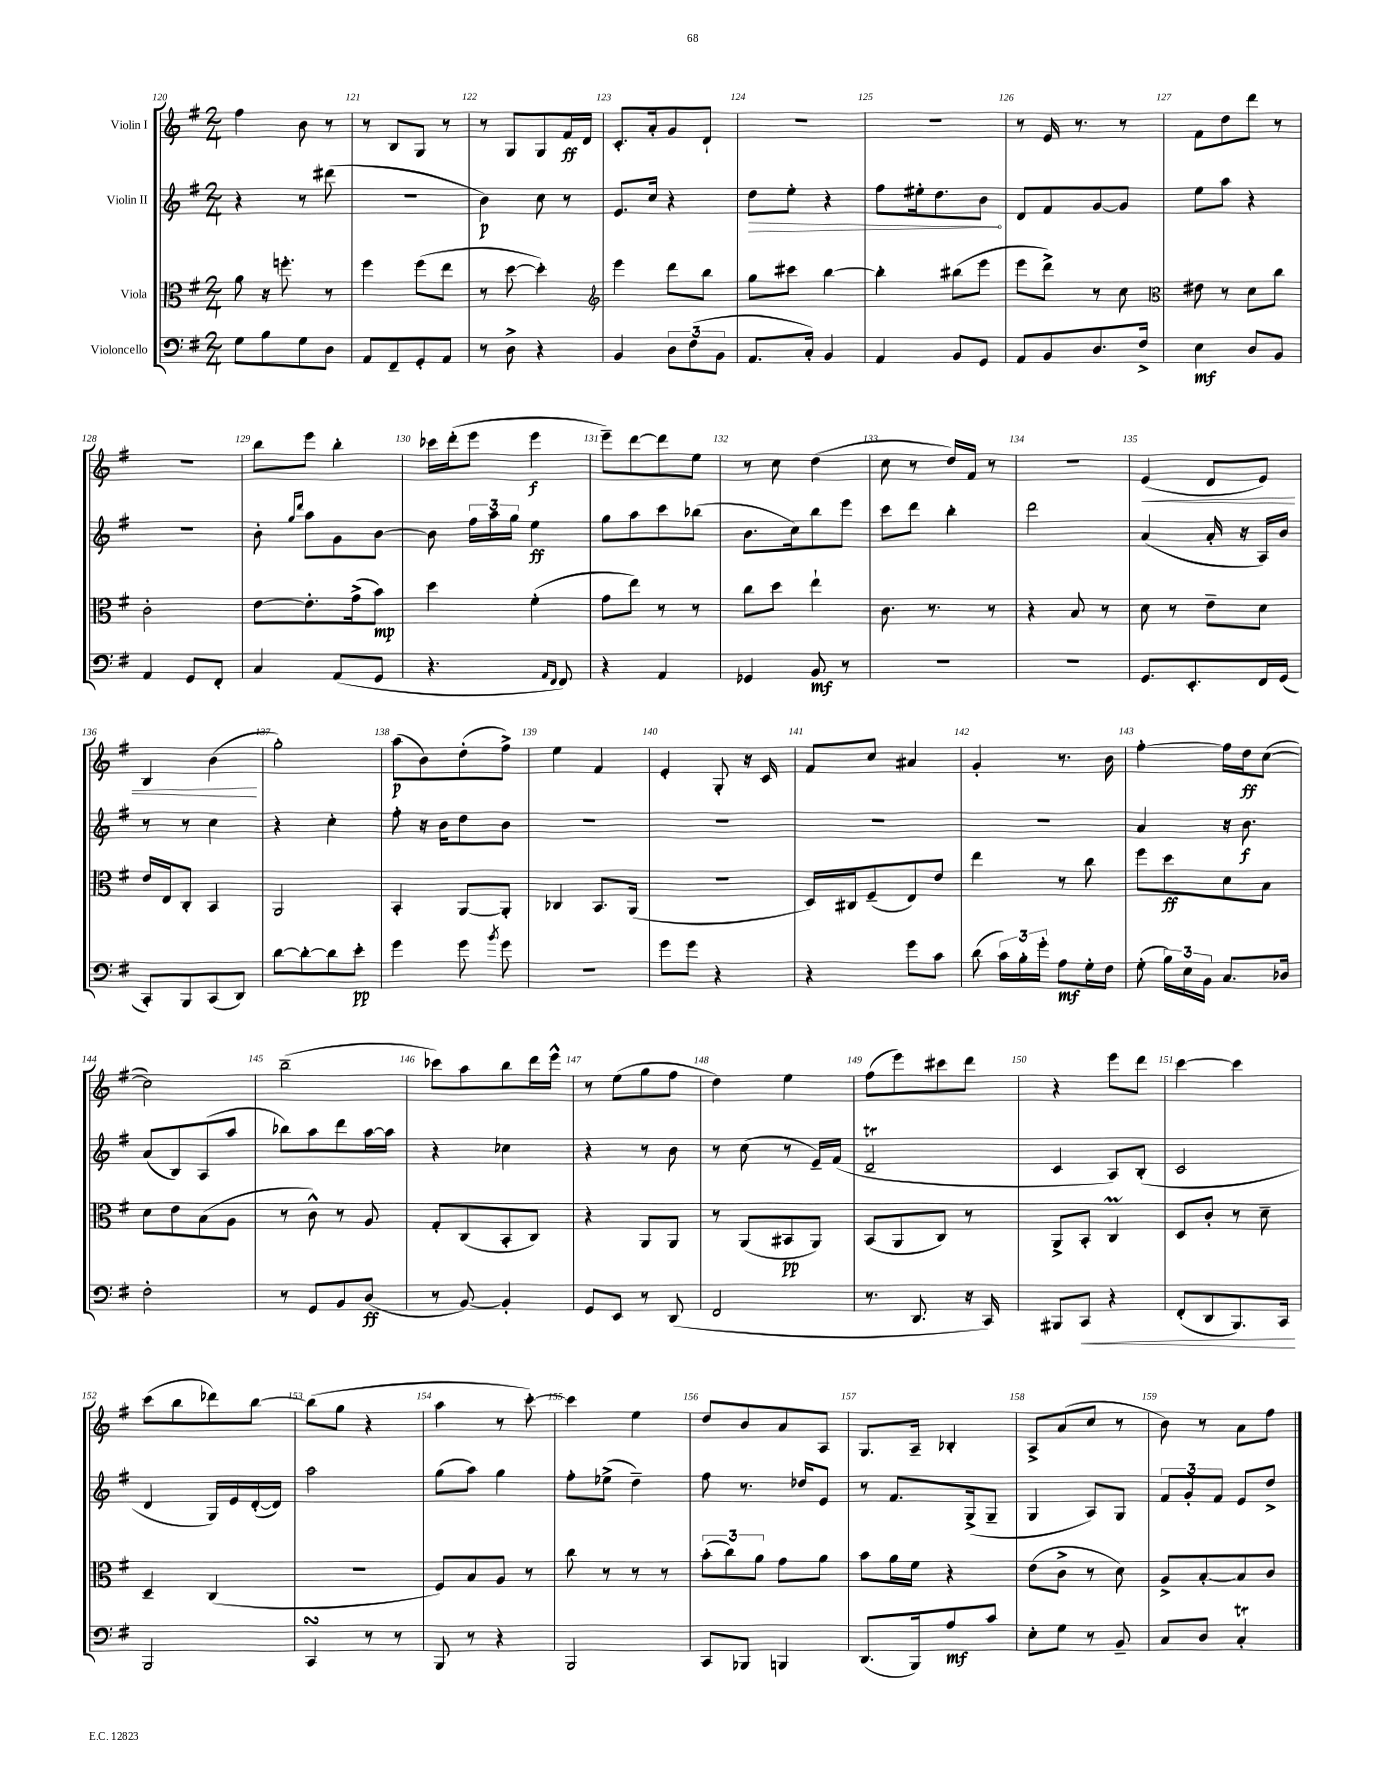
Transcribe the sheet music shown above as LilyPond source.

<<
\new StaffGroup <<
\new Staff = "s0" \with { instrumentName = "Violin I" } {
    \clef treble \key g \major \numericTimeSignature \time 2/4
    \autoBeamOff fis''4 b'8 r8 |
    r8 b8[ g8] r8 |
    r8 g8[ g8 fis'16\ff d'16] |
    c'8.[-. a'16-. g'8 d'8]-! |
    R2 |
    r2 |
    r8 e'16 r8. r8 |
    fis'8[ d''8 d'''8] r8 |
    r2 |
    b''8[ e'''8] b''4-. |
    ces'''16[ d'''16-.( e'''8] e'''4\f |
    e'''8[--) d'''8~ d'''8 e''8] |
    r8 c''8 d''4( |
    c''8 r8 d''16[) fis'16] r8 |
    r2 |
    e'4\<( d'8[ e'8]) |
    b4 b'4\!( |
    g''2-.) |
    a''8[\p( b'8) d''8-.( fis''8]->) |
    e''4 fis'4 |
    e'4-. g8-. r16 c'16 |
    fis'8[ c''8] ais'4 |
    g'4-. r8. b'16 |
    fis''4~-. fis''16[ d''16\ff c''8]~( |
    c''2) |
    b''2--( |
    ces'''8[) a''8 b''8 d'''16 e'''16]-^ |
    r8 e''8[( g''8 fis''8] |
    d''4) e''4 |
    fis''8[( e'''8) cis'''8 d'''8] |
    r4 e'''8[ d'''8] |
    c'''4~ c'''4 |
    c'''8[( b''8 des'''8) b''8]~ |
    b''8[( g''8] r4 |
    a''4 r8 c'''8~-.) |
    c'''4 e''4 |
    d''8[ b'8 a'8 a8] |
    g8.[ a16]-- bes4-. |
    a8[-> a'8( c''8] r8 |
    b'8) r8 a'8[ fis''8] \bar "|." |
}
\new Staff = "s1" \with { instrumentName = "Violin II" } {
    \clef treble \key g \major \numericTimeSignature \time 2/4
    \autoBeamOff r4 r8 dis'''8( |
    R2 |
    b'4\p) c''8 r8 |
    e'8.[ c''16] r4 |
    \once \override Hairpin.circled-tip = ##t d''8[\> e''8]-. r4 |
    fis''8[ eis''16-. d''8. b'8]\! |
    d'8[ fis'8 g'8~ g'8] |
    e''8[ a''8] r4 |
    R2 |
    b'8-. \grace { g''16[ d'''16] } a''8[ g'8 b'8]~ |
    b'8 \tuplet 3/2 { fis''16[ a''16 g''16] } e''4\ff |
    g''8[ a''8 c'''8 bes''8]( |
    b'8.[ c''16) b''8 e'''8] |
    c'''8[ d'''8] b''4-. |
    d'''2 |
    a'4( a'16-. r16 a16[) b'16] |
    r8 r8 c''4 |
    r4 c''4-. |
    fis''8-. r16 b'16[ d''8 b'8] |
    R2 |
    R2 |
    R2 |
    R2 |
    a'4 r16 b'8.\f |
    a'8[( b8) a8( a''8] |
    bes''8[) a''8 d'''8 a''16~ a''16] |
    r4 ces''4 |
    r4 r8 b'8 |
    r8 c''8( r8 e'16[--) fis'16]( |
    d'2--\trill |
    c'4 a8[) b8]-.( |
    c'2 |
    d'4 g16[) e'16 d'16~-.( d'16]) |
    a''2 |
    g''8[( a''8]) g''4 |
    fis''8[-. ees''8]->( d''4--) |
    fis''8 r8. des''16[ e'8] |
    r8 fis'8.[ g16->( g8]-- |
    g4 a8[) g8] |
    \tuplet 3/2 { fis'8[ g'8-. fis'8] } e'8[ d''8]-> \bar "|." |
}
\new Staff = "s2" \with { instrumentName = "Viola" } {
    \clef alto \key g \major \numericTimeSignature \time 2/4
    \autoBeamOff a'8 r16 f''8.-. r8 |
    fis''4 fis''8[( e''8] |
    r8 d''8~ d''4-.) |
    \clef treble e'''4 d'''8[ b''8] |
    g''8[ cis'''8] b''4~ |
    b''4-. bis''8[( e'''8] |
    e'''8[ d'''8]->) r8 c''8 |
    \clef alto eis'8 r8 d'8[ c''8] |
    c'2-. |
    e'8[~ e'8.-. g'16->( b'8]\mp) |
    d''4 fis'4-.( |
    g'8[ e''8]) r8 r8 |
    c''8[ d''8] e''4-! |
    c'8. r8. r8 |
    r4 b8 r8 |
    d'8 r8 e'8[-- d'8] |
    e'16[ e16 c8]-. b,4 |
    a,2 |
    b,4-. a,8[~ a,8]-. |
    ces4 b,8.[ a,16]( |
    r2 |
    d16[) cis16 fis8--( e8) e'8] |
    e''4 r8 c''8 |
    fis''8[ d''8\ff d'8 b8] |
    d'8[ e'8 b8( a8] |
    r8 c'8-^) r8 a8 |
    g8[-. c8( b,8-. c8]) |
    r4 a,8[ a,8] |
    r8 a,8[( bis,8\pp a,8]) |
    b,8[( a,8 c8]) r8 |
    a,8[-> b,8]-. c4\prall |
    d8[ c'8]-. r8 d'8-- |
    d4-- c4( |
    R2 |
    fis8[) b8 a8] r8 |
    c''8 r8 r8 r8 |
    \tuplet 3/2 { b'8[-.( c''8) a'8] } g'8[ a'8] |
    b'8[ a'16 fis'16] r4 |
    e'8[( c'8]-> r8 d'8) |
    a8[-> b8~-. b8 c'8] \bar "|." |
}
\new Staff = "s3" \with { instrumentName = "Violoncello" } {
    \clef bass \key g \major \numericTimeSignature \time 2/4
    \autoBeamOff g8[ b8 g8 d8] |
    a,8[ fis,8-- g,8-. a,8] |
    r8 d8-> r4 |
    b,4 \tuplet 3/2 { d8[ fis8( b,8] } |
    a,8.[ c16]-.) b,4 |
    a,4 b,8[ g,8] |
    a,8[ b,8 d8. fis16]-> |
    e4\mf d8[ b,8] |
    a,4 g,8[ fis,8]-. |
    c4 a,8[( g,8] |
    r4. \grace { a,16[ fis,16] } fis,8) |
    r4 a,4 |
    ges,4 b,8\mf r8 |
    R2 |
    r2 |
    g,8.[ e,8.-. fis,16 g,16]( |
    c,8[-.) b,,8 c,8( d,8]) |
    d'8[~ d'8~-. d'8 e'8]-.\pp |
    g'4 g'8 \acciaccatura { b'8 } g'8 |
    R2 |
    g'8[ g'8] r4 |
    r4 g'8[ c'8] |
    d'8( \tuplet 3/2 { c'16[) b16-. g'16]-. } a8[\mf g16-. fis16] |
    g8-.( \tuplet 3/2 { b16[) e16 b,16] } c8.[ des16] |
    fis2-. |
    r8 g,8[ b,8 d8]\ff( |
    r8 b,8~) b,4-. |
    g,8[ e,8] r8 d,8( |
    fis,2 |
    r8. d,8. r16 c,16) |
    bis,,8[ c,8]\< r4 |
    fis,8[-.( d,8 b,,8.) c,16]\! |
    b,,2 |
    c,4\turn r8 r8 |
    b,,8 r8 r4 |
    b,,2 |
    c,8[ bes,,8] b,,4 |
    d,8.[( b,,16) a8\mf c'8] |
    e8[-. g8] r8 b,8-- |
    c8[ d8] c4-.\trill \bar "|." |
}
>>
>>
\layout { \context { \Score currentBarNumber = #120 \override BarNumber.break-visibility = ##(#f #t #t) barNumberVisibility = #all-bar-numbers-visible } }
